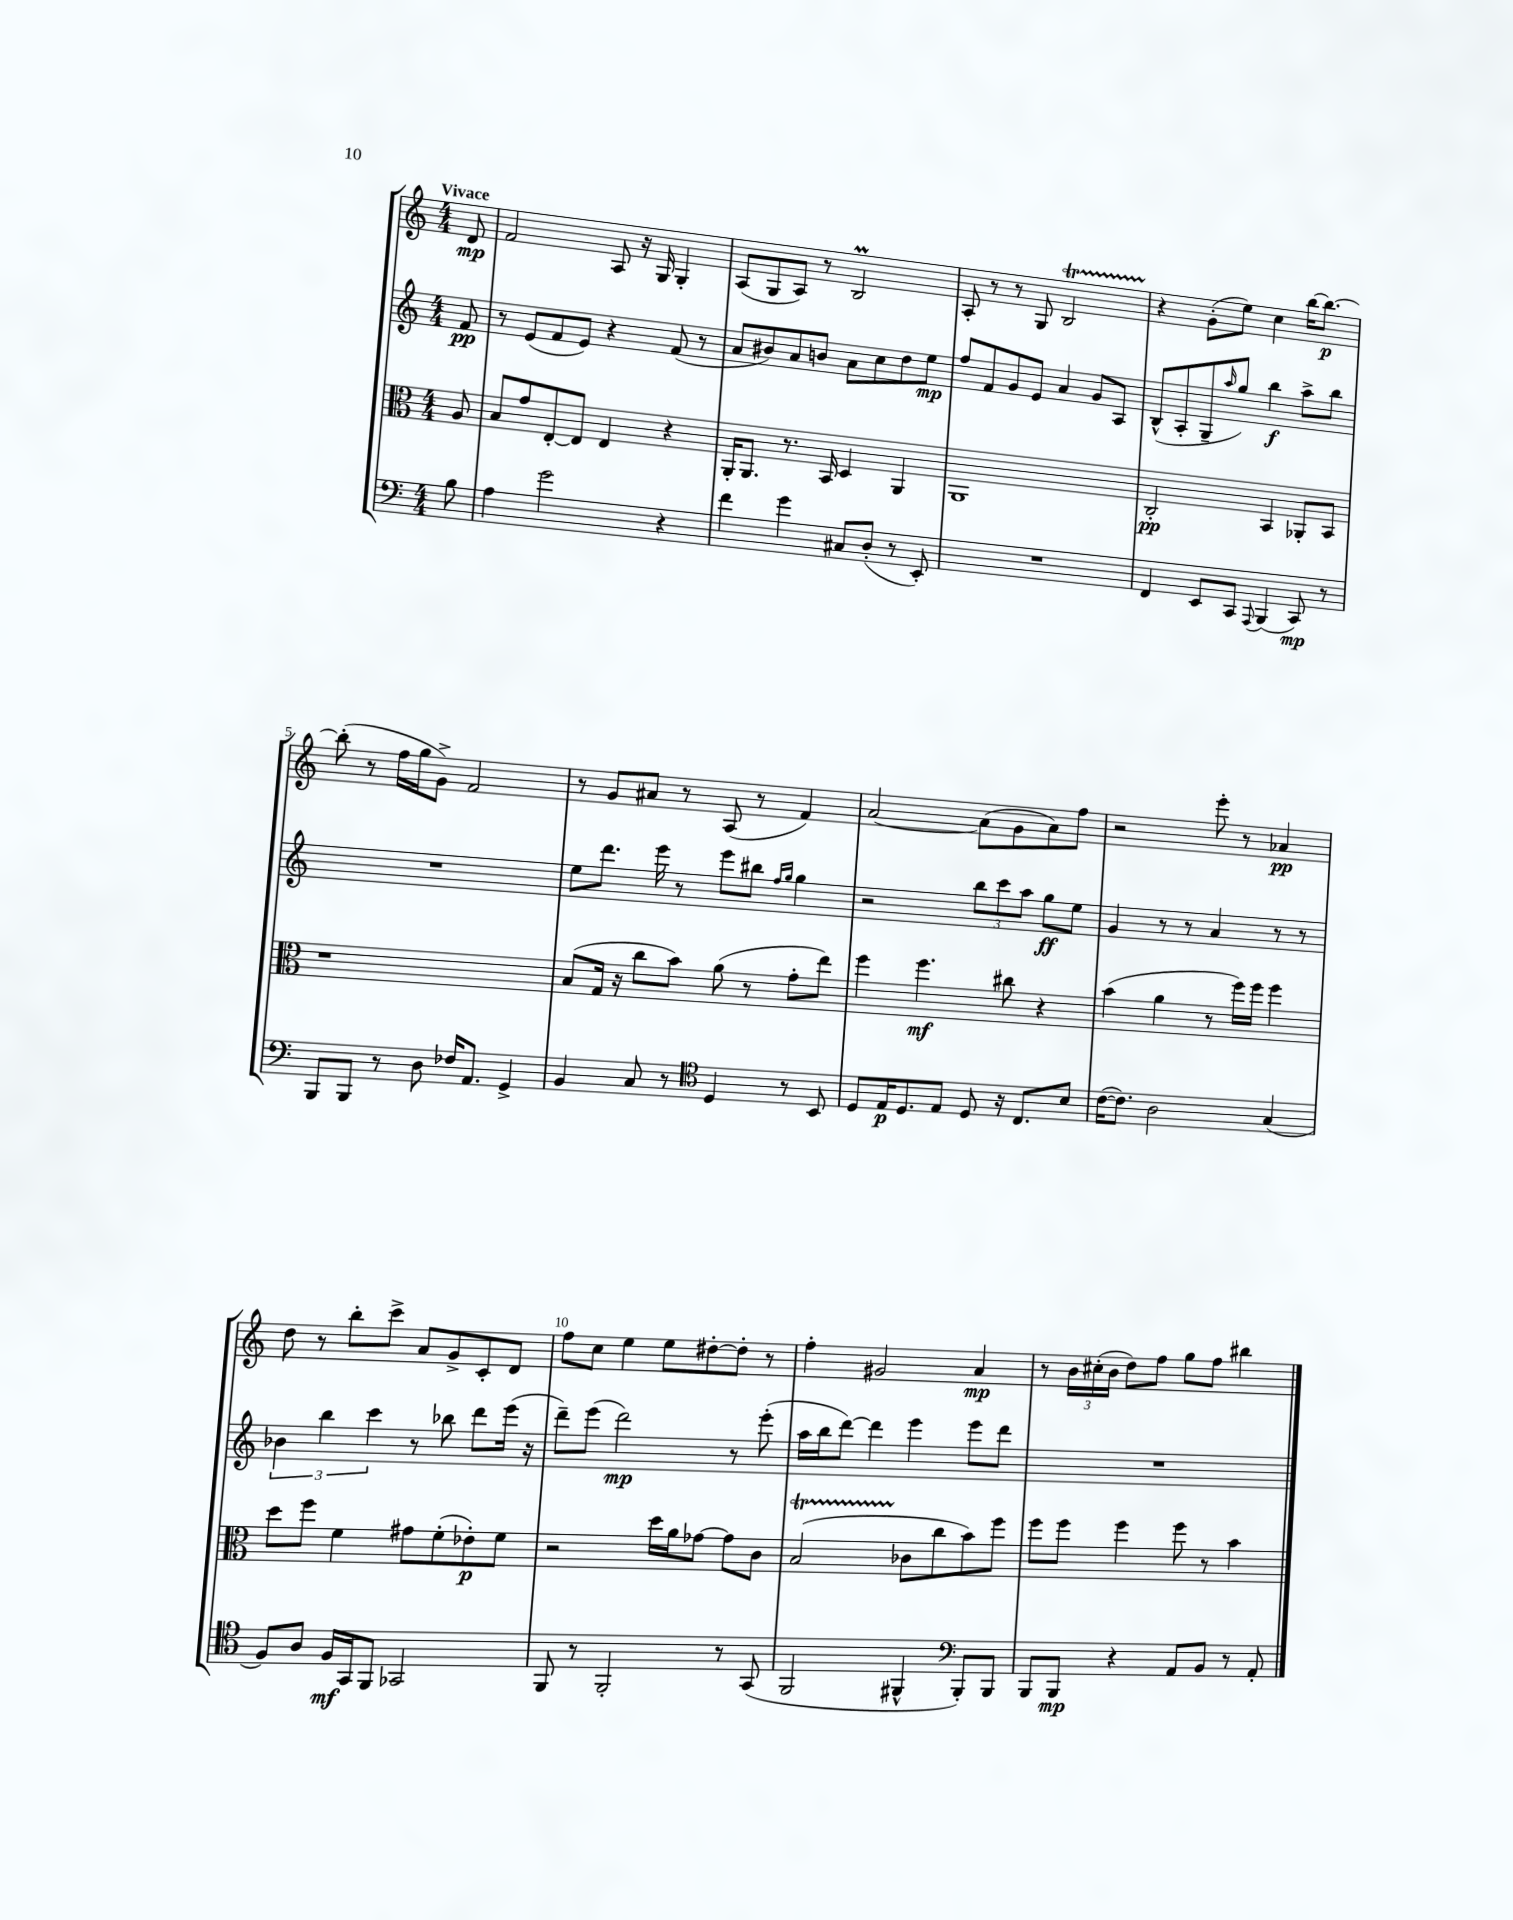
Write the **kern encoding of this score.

**kern	**dynam	**kern	**dynam	**kern	**dynam	**kern	**dynam
*part4	*part4	*part3	*part3	*part2	*part2	*part1	*part1
*staff4	*staff4	*staff3	*staff3	*staff2	*staff2	*staff1	*staff1
*clefF4	*	*clefC3	*	*clefG2	*	*clefG2	*
*k[]	*	*k[]	*	*k[]	*	*k[]	*
*M4/4	*	*M4/4	*	*M4/4	*	*M4/4	*
=	=	=	=	=	=	=	=
!	!	!	!	!	!	!LO:TX:a:B:t=Vivace	!
8B\	.	8A/	.	8f/	pp	8d/	mp
=1	=1	=1	=1	=1	=1	=1	=1
4A\	.	8B/L	.	8r	.	2f/	.
.	.	8g/	.	(8e/L	.	.	.
2g\	.	[8E'/	.	8f/	.	.	.
.	.	8E/J]	.	8e/J)	.	.	.
.	.	4E/	.	4r	.	8A/	.
.	.	.	.	.	.	16r	.
.	.	.	.	.	.	16G/	.
4r	.	4r	.	(8f/	.	4G'/	.
.	.	.	.	8r	.	.	.
=2	=2	=2	=2	=2	=2	=2	=2
4f\	.	16AA'/KL	.	8a/L	.	(8A/L	.
.	.	8.AA/J	.	.	.	.	.
.	.	.	.	8b#X/)	.	8G/	.
4g\	.	8.r	.	8a/	.	8A/J)	.
.	.	.	.	8bn/J	.	8r	.
.	.	16BB/	.	.	.	.	.
8C#X/L	.	4D/	.	8a\L	.	2Bm/	.
(8D'/J	.	.	.	8cc\	.	.	.
8r	.	4AA/	.	8dd\	.	.	.
8EE'/)	.	.	.	8ee\J	mp	.	.
=3	=3	=3	=3	=3	=3	=3	=3
1r	.	1AA	.	8ff/L	.	8A'/	.
.	.	.	.	8f/	.	8r	.
.	.	.	.	8g/	.	8r	.
.	.	.	.	8e/J	.	8G/	.
.	.	.	.	4a/	.	2Bt/	.
.	.	.	.	8g/L	.	.	.
.	.	.	.	8A/J	.	.	.
=4	=4	=4	=4	=4	=4	=4	=4
4FF/	.	2C'/	pp	(8B^^/L	.	4r	.
.	.	.	.	8A'/	.	.	.
8EE/L	.	.	.	8G~/	.	(8g'\L	.
.	.	.	.	16qqaa/	.	.	.
8CC/J	.	.	.	8gg/J)	.	8ee\J)	.
8qqAAA/	.	.	.	.	.	.	.
(4BBB/	.	4BB/	.	4bb\	f	4cc\	.
8CC/)	mp	8AA-X'/L	.	8aa^\L	.	[16bb\KL	.
.	.	.	.	.	.	8.bb\J_	p
8r	.	8BB/J	.	8bb\J	.	.	.
!!LO:LB:g=z
=5	=5	=5	=5	=5	=5	=5	=5
8BBB/L	.	1r	.	1r	.	(8bb'\]	.
8BBB/J	.	.	.	.	.	8r	.
8r	.	.	.	.	.	16ff\LL	.
.	.	.	.	.	.	16gg\J	.
8D\	.	.	.	.	.	8g^\J)	.
16F-X/KL	.	.	.	.	.	2f/	.
8.AA/J	.	.	.	.	.	.	.
4GG^/	.	.	.	.	.	.	.
=6	=6	=6	=6	=6	=6	=6	=6
4BB/	.	(8B/L	.	8ee\L	.	8r	.
.	.	16G/Jk	.	8.ddd\J	.	8g/L	.
.	.	16r	.	.	.	.	.
8C/	.	8cc\L	.	.	.	8a#X/J	.
.	.	.	.	16eee\	.	.	.
8r	.	8b\J)	.	8r	.	8r	.
*clefC4	*	*	*	*	*	*	*
4D/	.	(8a\	.	8eee\L	.	(8A/	.
.	.	8r	.	8bb#X\J	.	8r	.
.	.	.	.	16qqff/LL	.	.	.
.	.	.	.	16qqgg/JJ	.	.	.
8r	.	8g'\L	.	4gg\	.	4f/)	.
8BB/	.	8ee\J)	.	.	.	.	.
=7	=7	=7	=7	=7	=7	=7	=7
8D/L	.	4ff\	.	2r	.	[2a/	.
16E/K	p	.	.	.	.	.	.
8.D/	.	.	.	.	.	.	.
.	.	4.ff\	mf	.	.	.	.
8E/J	.	.	.	.	.	.	.
8D/	.	.	.	12bb\L	.	(8a\L]	.
.	.	.	.	12ccc\	.	.	.
16r	.	8cc#X\	.	.	.	8g\	.
.	.	.	.	12aa\J	.	.	.
8.C/L	.	.	.	.	.	.	.
.	.	4r	.	8gg\L	ff	8a\)	.
8B/J	.	.	.	8ee\J	.	8ff\J	.
=8	=8	=8	=8	=8	=8	=8	=8
([16c\KL	.	(4b\	.	4g/	.	2r	.
8.c\J])	.	.	.	.	.	.	.
2A\	.	4a\	.	8r	.	.	.
.	.	.	.	8r	.	.	.
.	.	8r	.	4a/	.	8eee'\	.
.	.	16ff\LL)	.	.	.	8r	.
.	.	16ff\JJ	.	.	.	.	.
(4G/	.	4ff\	.	8r	.	4a-X/	pp
.	.	.	.	8r	.	.	.
!!LO:LB:g=z
=9	=9	=9	=9	=9	=9	=9	=9
8F/L)	.	8dd\L	.	6b-X\	.	8dd\	.
8A/J	.	8ff\J	.	.	.	8r	.
.	.	.	.	6bb\	.	.	.
16F/LL	mf	4f\	.	.	.	8bb'\L	.
16GG/J	.	.	.	.	.	.	.
.	.	.	.	6ccc\	.	.	.
8FF/J	.	.	.	.	.	8ccc^\J	.
2GG-X/	.	8g#X\L	.	8r	.	8a/L	.
.	.	(8f'\	.	8bb-X\	.	8g^/	.
.	.	8e-X'\)	p	8ddd\L	.	8c'/	.
.	.	8f\J	.	(16eee\Jk	.	8d/J	.
.	.	.	.	16r	.	.	.
=10	=10	=10	=10	=10	=10	=10	=10
8FF/	.	2r	.	8ddd~\L)	.	8ff\L	.
8r	.	.	.	(8eee\J	.	8cc\J	.
2FF'/	.	.	.	2ddd\)	mp	4ee\	.
.	.	16dd\LL	.	.	.	8ee\L	.
.	.	16a\J	.	.	.	.	.
.	.	[8g-X\J	.	.	.	[8dd#X'\	.
8r	.	8g-\L]	.	8r	.	8dd#'\J]	.
(8GG/	.	8c\J	.	(8eee'\	.	8r	.
=11	=11	=11	=11	=11	=11	=11	=11
2FF/	.	(2Bt/	.	16aa\LL	.	4ff'\	.
.	.	.	.	16bb\J	.	.	.
.	.	.	.	[8ddd\J)	.	.	.
.	.	.	.	4ddd\]	.	2g#X/	.
4FF#X^^/	.	8c-X\L	.	4eee\	.	.	.
.	.	8cc\	.	.	.	.	.
*clefF4	*	*	*	*	*	*	*
8BBB'/L)	.	8b\)	.	8eee\L	.	4a/	mp
8BBB/J	.	8ff\J	.	8ddd\J	.	.	.
=12	=12	=12	=12	=12	=12	=12	=12
8BBB/L	.	8ff\L	.	1r	.	8r	.
8BBB/J	mp	8ff\J	.	.	.	24b\LL	.
.	.	.	.	.	.	(24cc#X'\	.
.	.	.	.	.	.	24b\JJ	.
4r	.	4ff\	.	.	.	8dd\L)	.
.	.	.	.	.	.	8ff\J	.
8AA/L	.	8ff\	.	.	.	8gg\L	.
8BB/J	.	8r	.	.	.	8ff\J	.
8r	.	4b\	.	.	.	4bb#X\	.
8AA'/	.	.	.	.	.	.	.
==	==	==	==	==	==	==	==
*-	*-	*-	*-	*-	*-	*-	*-
